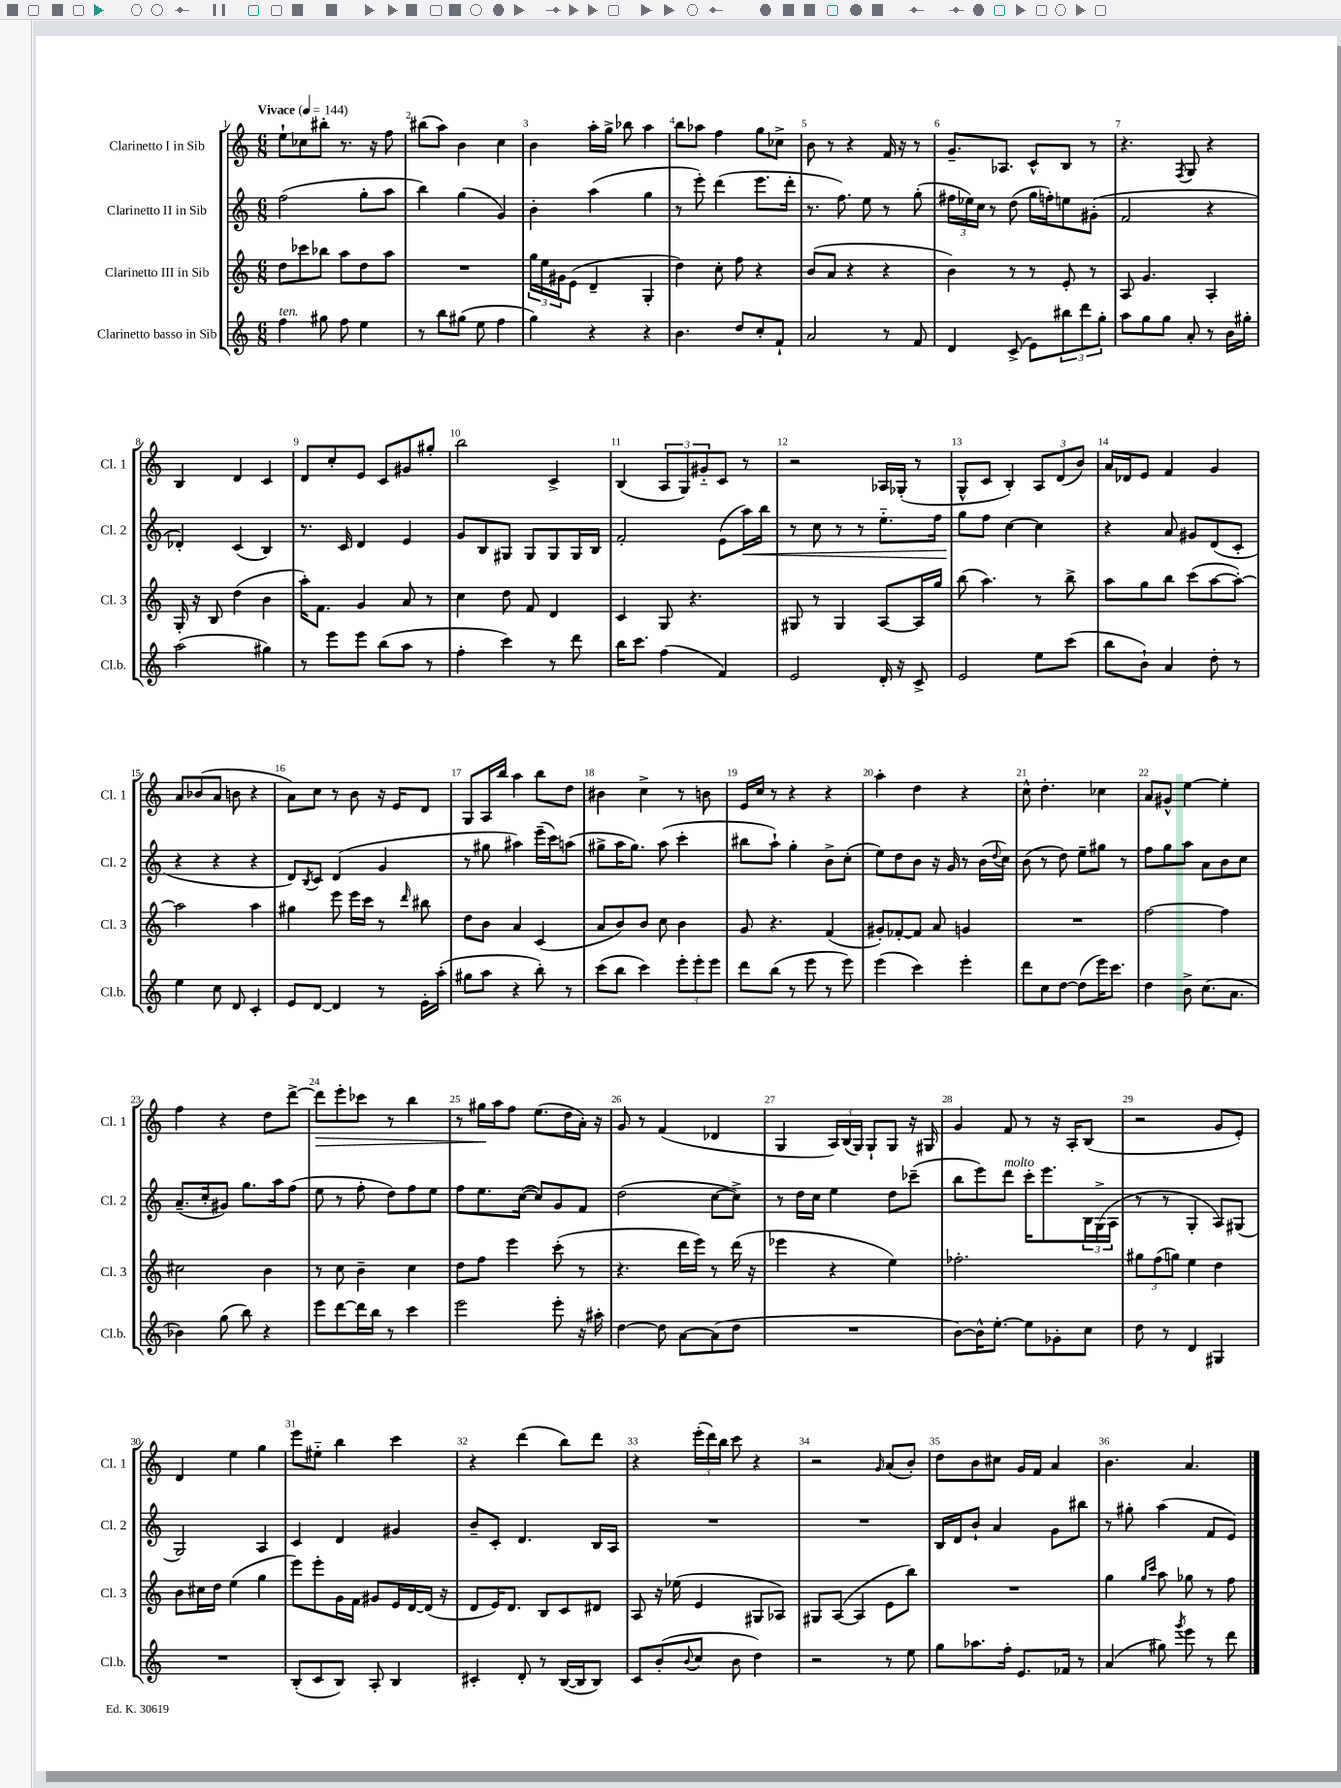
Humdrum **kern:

**kern	**kern	**kern	**kern
*staff4	*staff3	*staff2	*staff1
*clefG2	*clefG2	*clefG2	*clefG2
*k[]	*k[]	*k[]	*k[]
*M6/8	*M6/8	*M6/8	*M6/8
*MM144	*MM144	*MM144	*MM144
4ff	8dd	(2ff	8ee`
.	8ccc-	.	8cc-
8gg#	8bb-	.	8bb#'
8ff	8aa	.	8.r
4ee	8dd	8gg'	.
.	.	.	16r
.	8aa	8aa	8ff
=	=	=	=
8r	2.r	4bb)	(8bb#
8bb	.	.	8aa)
(8gg#	.	(4gg	4b
8ee	.	.	.
4ff	.	4g)	4cc
=	=	=	=
4gg)	24gg	4b'	4b
.	24ee	.	.
.	24g#	.	.
.	(8e	.	.
4r	4d~	(4aa	16aa'
.	.	.	16gg^
.	.	.	8bb-
4r	4G'	4gg	4aa
=	=	=	=
4.b	4dd)	8r	8bb
.	.	8eee')	8aa-
.	8cc'	(4ddd	4ff
8dd	8ff	.	.
8cc'	4r	8.eee	8gg
8f`	.	.	8cc-^
.	.	16ddd'	.
=	=	=	=
2a	(8b	8.r	8b
.	8a	.	8r
.	.	8.ff)	.
.	4r	.	4r
.	.	8ee	.
8r	4r	8r	16f
.	.	.	16r
8f	.	(8gg'	8r
=	=	=	=
4d	4b)	24ff#	8.g~
.	.	24ee-)	.
.	.	24cc	.
.	.	8r	.
.	.	.	8.A-
(8c^	8r	(8dd	.
8e)	8r	16gg	8c^^
.	.	16ff')	.
12bb#	8e'	8ee	8B
12ddd	.	.	.
.	8r	(8g#'	8r
12gg'	.	.	.
=	=	=	=
8aa	8A	2f	4.r
8gg	4.g	.	.
8gg	.	.	.
.	.	.	8qF
8a'	.	.	8G
8r	4A'	4r	4r
16b	.	.	.
16gg#'	.	.	.
=	=	=	=
(2aa	16G'	4d-')	4B
.	16r	.	.
.	8B	.	.
.	(4dd	(4c	4d
4gg#)	4b	4B)	4c
=	=	=	=
8r	16aa')	8.r	8d
.	8.f	.	.
8eee	.	.	8cc'
.	.	16c	.
8eee	4g	4d	8e
(8bb	.	.	8c
8aa	8a	4e	8g#
8r	8r	.	8gg#'
=	=	=	=
4ff'	4cc	8g	2bb
.	.	8B	.
4ccc)	8dd	8G#	.
.	8f	8G#	.
8r	4d	8G#	4c^
8ddd	.	16G#	.
.	.	16B	.
=	=	=	=
16bb	4c	2f'	(4B
8.ccc	.	.	.
(4ff	8G	.	12A
.	.	.	12G)
.	4.r	.	.
.	.	.	12g#'~
4f)	.	(8e	8c
.	.	16aa)	8r
.	.	16bb	.
=	=	=	=
2e	8G#	8r	2r
.	8r	8cc	.
.	4G#	8r	.
.	.	8r	.
16d'	[8A	8.ee'~	16A-
16r	.	.	(16G-'
8c^	16A]	.	8r
.	16gg	16ff	.
=	=	=	=
2e	(8bb	8gg	8G^^
.	4.aa)	8ff	8c
.	.	[4cc	4B')
8ee	8r	4cc]	12A
.	.	.	(12d
(8ccc	8bb^	.	.
.	.	.	12b)
=	=	=	=
8bb	8aa	4r	16a
.	.	.	16d-
8b`)	8gg	.	8e
4a	8bb	8a	4f
.	(8ccc	8g#	.
8dd'	[8aa	(8d	4g
8r	8aa'_)	8c'	.
=	=	=	=
4ee	2aa]	4r	8a
.	.	.	(8b-
8cc	.	4r	8a
8d	.	.	8b
4c'	4aa	4r	4r
=	=	=	=
8e	4gg#	8d)	8a)
.	.	8qB	.
[8d	.	8c	8cc
4d]	8eee	(4d	8r
.	16eee	.	8b
.	16ccc	.	.
8r	8r	4g	16r
.	.	.	16e
.	16qqddd	.	.
16e'	8bb#	.	8d
(16aa'	.	.	.
=	=	=	=
8gg#	8dd	8r	8G
8aa	8b	8gg#	16A
.	.	.	16bb
4r	4a	4aa#)	4aa
8bb')	(4c	(16eee~	8bb
.	.	16ccc)	.
8r	.	(8aa	8dd
=	=	=	=
(8ccc	8a	8gg#^	4b#
8bb	8b)	16aa	.
.	.	8.gg#)	.
4ccc)	8b	.	4cc^
.	8cc	(8aa	.
12eee'	4b	4ccc'	8r
12eee'	.	.	.
.	.	.	8b
12eee	.	.	.
=	=	=	=
8ddd	8g	8bb#	16e
.	.	.	16cc
(8bb	4.r	8aa`)	8r
8r	.	4gg'	4r
8eee	.	.	.
8r	(4f	8b^	4r
8eee)	.	(8cc'	.
=	=	=	=
(4eee	8g#')	8ee)	4aa'
.	[8f-'	8dd	.
4ccc)	8f-]	8b	4dd
.	8a	16r	.
.	.	16g	.
4eee'	4g	8r	4r
.	.	(16b	.
.	.	8qqdd	.
.	.	16cc)	.
=	=	=	=
8ddd	2.r	(8b	8cc^^
8cc	.	8r	4.dd'
[8dd	.	8dd)	.
(8dd]	.	8ee~	.
16eee)	.	8gg#	4cc-
8.ccc	.	.	.
.	.	8r	.
=	=	=	=
4dd	[2ff	8ff	8a
.	.	8gg	8g#^^
8b^	.	8aa	[4ee
(8.cc	.	8a	.
.	4ff]	8b	4ee']
8.a	.	.	.
.	.	8cc	.
=	=	=	=
4b-)	2cc#	(8.a~	4ff
.	.	16cc'	.
(8gg	.	8g#)	4r
8bb)	.	8.gg	.
4r	4b	.	8dd
.	.	16aa	.
.	.	(8ff	[8ddd^
=	=	=	=
8eee	8r	8ee	8ddd]
[8ddd	8cc	8r	8eee'
16ddd]	4b~	8ff'	8ccc-
16bb	.	.	.
8r	.	8dd)	8r
4ccc	4cc	8ff	4bb
.	.	8ee	.
=	=	=	=
2eee	8dd	8ff	8r
.	8ff	8.ee	16gg#
.	.	.	16aa
.	4eee	.	8ff
.	.	([16cc	.
.	.	8cc])	(8.ee
8eee'	(8ccc'	8g	.
.	.	.	16dd
16r	8r	8f	16a')
16aa#'	.	.	16r
=	=	=	=
[4dd	4.r	(2dd	8g
.	.	.	8r
8dd]	.	.	(4f
[8a	16ddd	.	.
.	16eee)	.	.
(8a]	8r	[8cc	4d-
8dd	(16ddd	8cc^])	.
.	16r	.	.
=	=	=	=
2.r	4eee-	8r	4G
.	.	16dd	.
.	.	16cc	.
.	4r	4ee	24A)
.	.	.	(24B
.	.	.	24G)
.	.	.	8G`
.	4ee)	8dd	8G
.	.	(8ccc-~	16r
.	.	.	16G#
=	=	=	=
[8b)	2.ff-'	8bb	4g
16b^^]	.	8eee)	.
[8.ee'	.	.	.
.	.	8ddd	8f
8ee]	.	16ccc'	8r
.	.	8.eee	.
8g-'	.	.	16r
.	.	.	16A'
8cc	.	24B	(8B
.	.	(24G^	.
.	.	24A	.
=	=	=	=
8dd	12gg#	8r	2r
.	(12ff	.	.
8r	.	8r	.
.	12gg)	.	.
4d	4ee	4G'	.
4G#	4dd	8A)	8g
.	.	(8G#	8e')
=	=	=	=
2.r	8b	2G)	4d
.	16cc#	.	.
.	16dd	.	.
.	(4ee	.	4ee
.	4gg	4A	4gg
=	=	=	=
(8B'	8eee)	4c	8eee
8c	8eee'	.	8ee#'~
8B)	16g	4d	4bb
.	16f	.	.
8A'	8g#	.	.
4B	16e	4g#	4ccc
.	[16d	.	.
.	(16d]	.	.
.	16r	.	.
=	=	=	=
4c#'	8d	8b~	4r
.	16e)	8c'	.
.	8.d	.	.
8d'	.	4.d	(4ddd
8r	8B	.	.
([16B	8c	.	8bb)
16B]	.	.	.
8B)	8d#	16B	8ddd
.	.	16A	.
=	=	=	=
8c	8A	2.r	4r
(8b'	16r	.	.
.	(16ee-	.	.
8qqb	.	.	.
8cc	4e	.	(24eee'
.	.	.	24ddd)
.	.	.	24bb
8b	.	.	8ccc
4dd)	8G#	.	4r
.	8A-)	.	.
=	=	=	=
2r	8G#	2.r	2r
.	([8A	.	.
.	4A]	.	.
.	.	.	16qqg
8r	8e	.	(8a
8ee	8bb)	.	8b')
=	=	=	=
8gg	2.r	16B	8dd
.	.	16d	.
8.aa-	.	8b`	8b
.	.	4a	8cc#
16ff'	.	.	.
8.e	.	.	16g
.	.	.	16f
.	.	8g	4a
16f-	.	.	.
8r	.	8bb#	.
=	=	=	=
(4a	4gg	8r	4.b
.	.	8gg#'	.
.	16qqgg	.	.
.	16qqccc	.	.
8gg#)	8aa	(4aa	.
8qggg	.	.	.
8eee	8gg-	.	4.a
8r	8r	8f	.
8ddd	8ff	8e)	.
==	==	==	==
*-	*-	*-	*-
